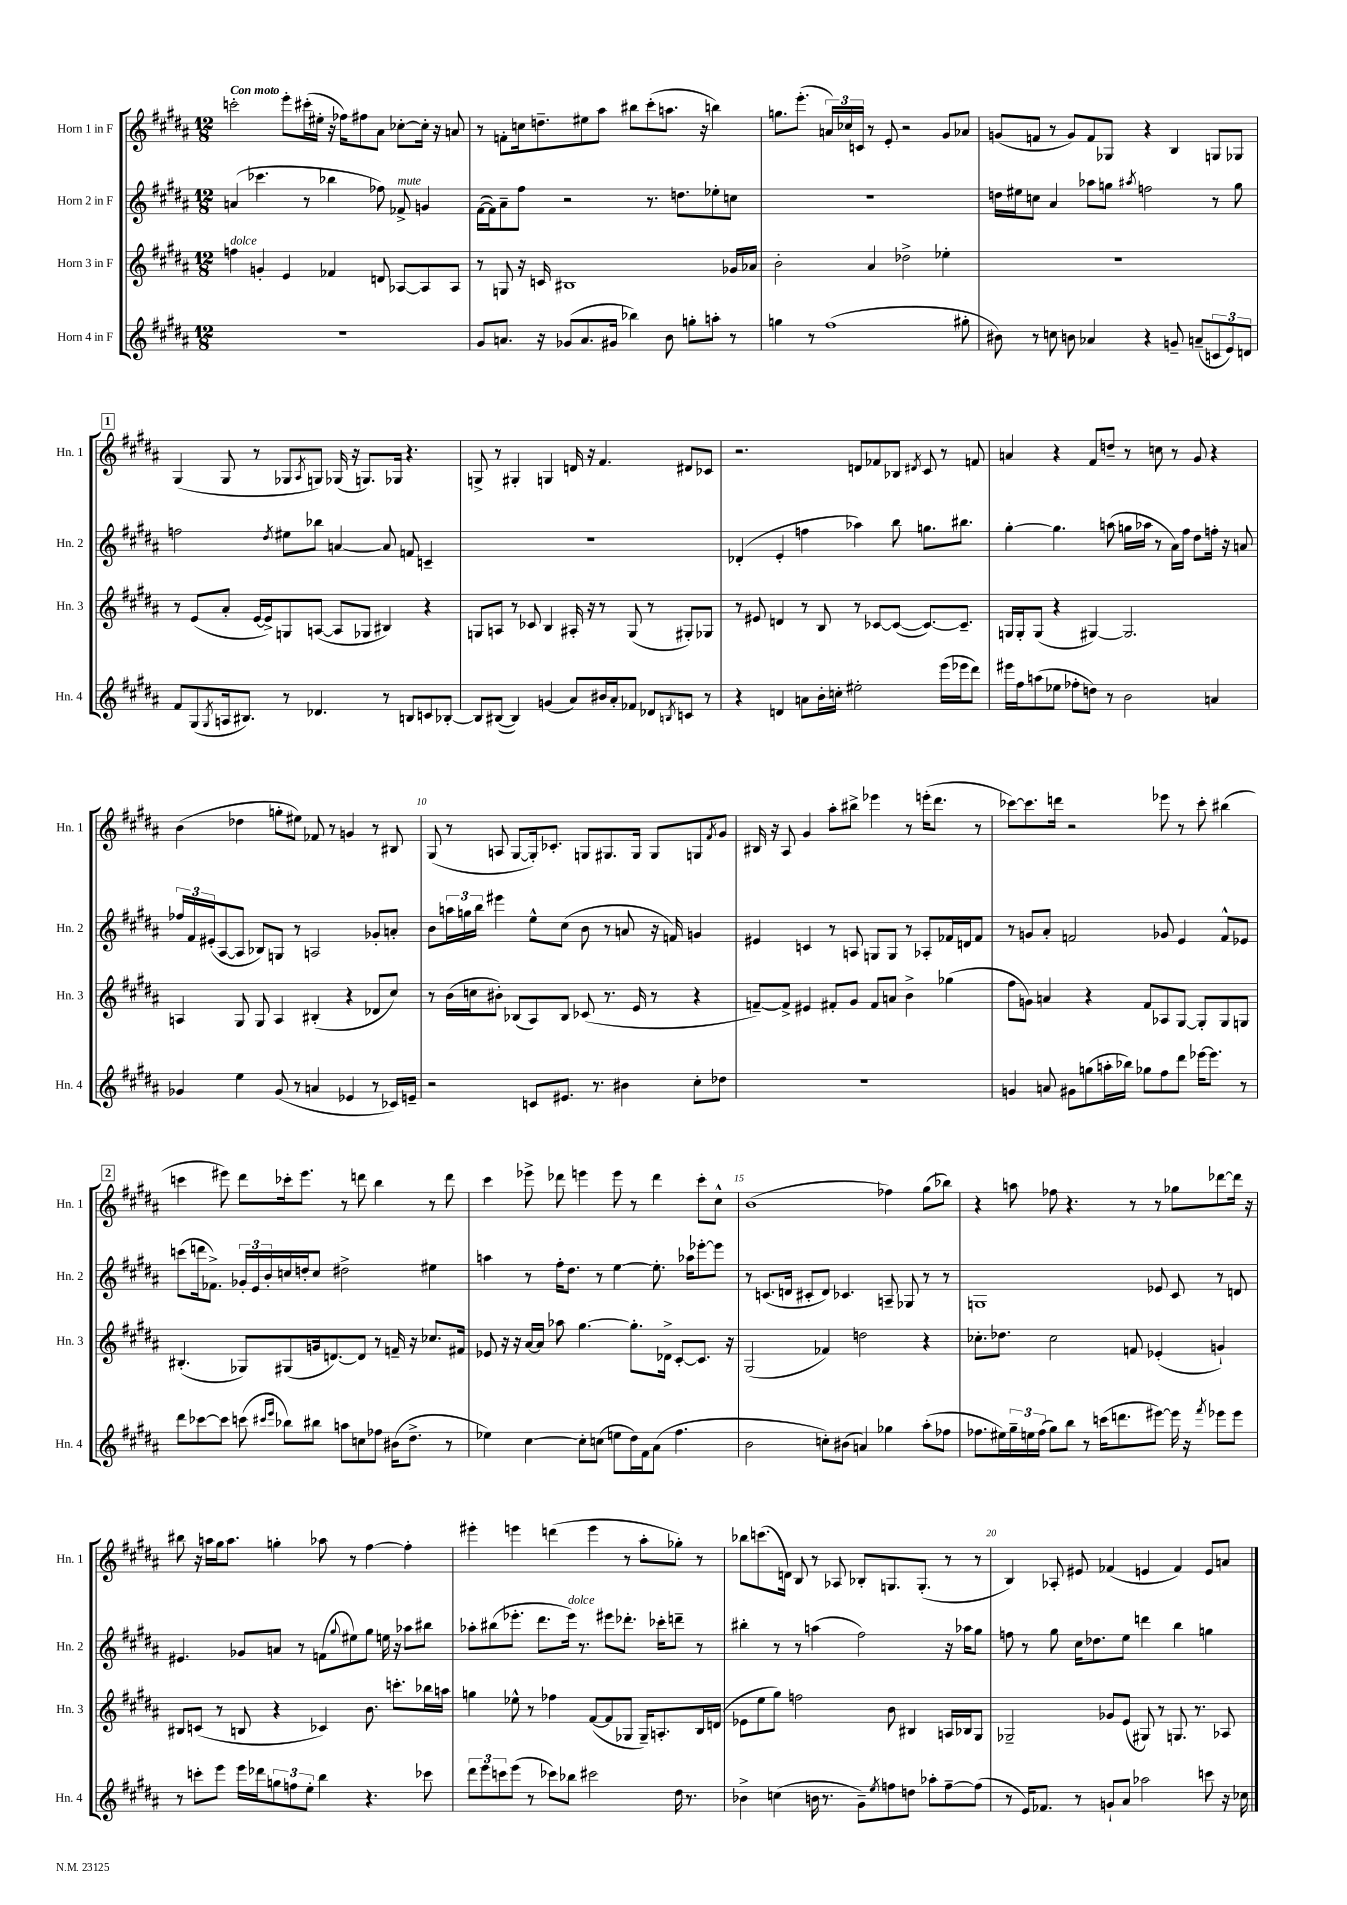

**kern	**kern	**kern	**kern
*part4	*part3	*part2	*part1
*staff4	*staff3	*staff2	*staff1
*I"Horn 4 in F	*I"Horn 3 in F	*I"Horn 2 in F	*I"Horn 1 in F
*I'Hn. 4	*I'Hn. 3	*I'Hn. 2	*I'Hn. 1
*clefG2	*clefG2	*clefG2	*clefG2
*k[f#c#g#d#a#]	*k[f#c#g#d#a#]	*k[f#c#g#d#a#]	*k[f#c#g#d#a#]
*M12/8	*M12/8	*M12/8	*M12/8
=1	=1	=1	=1
!	!	!	!LO:TX:a:B:t=Con moto
!	!LO:TX:a:i:t=dolce	!	!
1.r	4ffn\	(4an/	2cccn'\
.	4gn'/	4.ccc-X\	.
.	4e/	.	8eee'\L
.	.	8r	(16ccc#X'\L
.	.	.	16ee#X'\JJ
.	4f-X/	4bb-X\	16r
.	.	.	16ff-X\KL)
.	.	.	8ff#X\
.	8dn/	8ff-X\)	8a#\J
!	!	!LO:TX:a:i:t=mute	!
.	[8A-X/L	8f-X^/	[8cc-X'\L
.	8A-/]	4gn/	16cc-'\Jk]
.	.	.	16r
.	8A-/J	.	8an/
=2	=2	=2	=2
8g#/L	8r	([16f#\LL	8r
.	.	16f#\J])	.
8.an/J	8Gn/	8a#~\	8fn'\L
.	16r	8ff#\J	16ccn\k
16r	16cn/	.	8.ddn~\
(8g-X/L	1B#X	2r	.
8.a/	.	.	8ee#X\
.	.	.	8aa#\J
16g#X/Jk	.	.	.
4bb-X\)	.	.	8bb#X\L
.	.	8.r	(8ccc#'\
8b\	.	.	8.aan\J
.	.	8.ddn\L	.
8ggn'\L	.	.	.
.	.	.	16r
8aan'\J	.	8ee-X'\	4bbn\)
8r	16g-X/LL	8ccn\J	.
.	16a-X/JJ	.	.
=3	=3	=3	=3
4ggn\	2b'\	1.r	8.ggn\L
.	.	.	(8.eee'\J
8r	.	.	.
(1ff#	.	.	24an/LL)
.	.	.	24cc-X/
.	.	.	24cn/JJ
.	4a#/	.	8r
.	.	.	8e'/
.	2dd-X^\	.	2r
.	4ee-X'\	.	8g#/L
8gg#X'\	.	.	8a-X/J
=4	=4	=4	=4
8b#X\)	1.r	16ddn\LL	(8gn/L
.	.	16ee#X\J	.
8r	.	8ccn\J	8fn/J
8ccn\	.	4a#/	8r
8bn\	.	.	8g/L)
4a-X/	.	8aa-X\L	8f/
.	.	8ggn\J	8G-X/J
.	.	8qaa#X/	.
4r	.	2ffn\	4r
8gn~/	.	.	4B/
(8an~/L	.	.	.
12cn/	.	8r	8Gn/L
12e/)	.	.	.
.	.	8gg\	8G-X/J
12dn/J	.	.	.
!!LO:LB:g=z
!!LO:REH:place=s1:t=1
=5	=5	=5	=5
8f#/L	8r	2ffn\	(4G#/
(8G#/	(8e/L	.	.
8qG#/	.	.	.
16An/k	8a#'/J	.	8G#/
8.B#X/J)	.	.	.
.	[16e/LL	.	8r
.	16e^/J])	.	.
.	.	8qdd#/	.
8r	8Gn/	8ee#X\L	8G-X/L
.	.	.	8qA#/
4.d-X/	([8An/J	8bb-X\J	8Gn/J)
.	8A/L]	[4an/	(16G-X/
.	.	.	16r
.	8G-X/J	.	8.Gn/L)
8r	4B#X/)	8a/]	.
.	.	.	16G-X/Jk
8Bn/L	.	8fn/	4.r
8cn/	4r	4cn~/	.
[8B-X'/J	.	.	.
=6	=6	=6	=6
8B-/L]	8Gn/L	1.r	8Gn^/
([8B#X/J	8An/J	.	8r
4B#/])	8r	.	4G#X'/
.	8c-X/	.	.
(4gn/	4B/	.	4Gn/
8a#/L)	16A#X'/	.	16dn/
.	16r	.	16r
16b#X/L	8r	.	4.f#/
16a#'/J	.	.	.
8f-X/J	(8G/	.	.
8d-X/L	8r	.	.
8qBn/	.	.	.
8cn/J	8G#X'/L)	.	8d#X/L
8r	8G-X/J	.	8c-X/J
=7	=7	=7	=7
4r	8r	(4d-X'/	2.r
.	8e#X/	.	.
4dn/	4dn/	4e'/	.
8an\L	8r	4ffn\	.
16b'\L	8B/	.	.
16ccn'\JJ	.	.	.
2ee#X'\	8r	4aa-X\)	8dn/L
.	[8c-X/L	.	8f-X/
.	(8c-/J_	8bb\	8B-X/J
.	.	.	8qd#X/
.	8.c-/L_)	8.ggn\L	8c#/
(16eee\LL	.	.	8r
16eee-X\J	8.c-~/J]	8.bb#X\J	.
8ddd#\J)	.	.	8fn/
=8	=8	=8	=8
16eee#X\LL	16Gn/LL	[4gg#'\	4an/
16ff#\J	16G'/J	.	.
(8aan\	(8G/J	.	.
8ee-X\J	4r	4.gg#\]	4r
8ff-X'\L	.	.	.
8ddn\J)	[4G#X/)	.	8f#/L
8r	.	(8aan\	8ddn~/J
2b\	2.G#/]	16ggn\LL	8r
.	.	16aa-X\JJ	.
.	.	8r	8ccn\
.	.	16a#\LL)	8r
.	.	16ff#\JJ	.
.	.	8dd#\L	8g#/
4an/	.	16ffn'\Jk	4r
.	.	16r	.
.	.	8an/	.
!!LO:LB:g=z
=9	=9	=9	=9
4g-X/	4An/	24ff-X/LL	(4b\
.	.	24f#/	.
.	.	(24e#X'/J	.
.	.	[8A#/	.
4ee\	8G#/	8A#/J]	4dd-X\
.	8G#/	8B-X/L)	.
(8g-/	4A/	8Gn/J	8ggn'\L
8r	.	8r	8ee#X\J)
4an/	(4B#X'/	2An/	8f-X/
.	.	.	8r
4e-X/	4r	.	4gn/
8r	8d-X/L	8g-X'/L	8r
16c-X/LL)	8cc#/J)	8an'/J	8B#X/
16en~/JJ	.	.	.
=10	=10	=10	=10
2r	8r	8b\L	(8G#/
.	(16b\LL	24aan\L	8r
.	.	24ggn\	.
.	16ccn\J	.	.
.	.	24bb\JJ	.
.	8b#X'\J)	4eee#X\	8An/
.	(8B-X/L	.	[8G#/L
8cn/L	8A#/)	8ee^^\L	16G#'/k])
.	.	.	8.c-X'/J
8.e#X/J	8B-/J	(8cc#\J	.
.	(8c-X/	8b\	8Gn/L
8.r	.	.	.
.	8.r	8r	8.G#X/
4b#X\	.	8an/	.
.	16e/	.	16G#/Jk
.	8r	16r	8G#/L
.	.	16fn/)	.
8cc#'\L	4r	4gn/	8Gn/
.	.	.	8qf#/
8dd-X\J	.	.	8g#/J
=11	=11	=11	=11
1.r	[8fn~/L)	4e#X/	16B#X/
.	.	.	16r
.	8f^/J]	.	8A#/
.	4e#X/	4cn/	4g#/
.	8f#X'/L	8r	8aa#'\L
.	8g#/J	8An/	8bb#X^\J
.	8f#/L	8Gn/L	4eee-X\
.	8an/J	8G/J	.
.	4b^\	8r	8r
.	.	8A-X'/L	(16eeen'\KL
.	.	.	8.ddd#\J
.	(4gg-X\	16f-X/L	.
.	.	16dn/J	.
.	.	8f-/J	8r
=12	=12	=12	=12
4gn/	8ff#\L	8r	[8ccc-X\L)
.	8gn\J)	8gn/L	8.ccc-\]
8an/	4an/	8a#'/J	.
.	.	.	16dddn\Jk
8g#X\L	.	2fn/	2r
(8ggn\	4r	.	.
16aan'\L	.	.	.
16bb-X\JJ)	.	.	.
8gg-X\L	8f#/L	.	.
8ff#\	8A-X/	8g-X/	8eee-X\
8ddd#\J	[8G#/J	4e/	8r
[16eee-X\KL	8G#'/L]	.	8ccc-'\
8.eee-\J]	.	.	.
.	8G#/	8f^^/L	(4bb#X\
8r	8Gn/J	8e-X/J	.
!!LO:LB:g=z
!!LO:REH:place=s1:t=2
=13	=13	=13	=13
8ddd#\L	(4.B#X'/	(8cccn\L	4cccn\
[8ccc-X\	.	16dddn\k	.
.	.	8.f-X^\J)	.
8ccc-\J]	.	.	8eee#X\)
(8cccn\	8G-X/L)	24g-X'/LL	8ddd#\L
.	.	24e/	.
.	.	24b'/	.
16qqccc#X/LL	.	.	.
16qqeee/JJ	.	.	.
8bb-X\L)	(8G#X/	16ccn/	16ccc-X'\k
.	.	16ddn'/J	8.eee#\J
8bb#X\J	16gn/k	8cc/J	.
.	[8.dn/)	.	.
8aan\L	.	2dd#X^\	8r
8ccn\	8d/J]	.	8dddn\
8ff-X\J	8r	.	4bb\
(16b#X\KL	16fn~/	.	.
8.dd#^\J	16r	.	.
.	8.cc-X/L	4ee#X\	8r
8r	.	.	8ddd\
.	16f#X/Jk	.	.
=14	=14	=14	=14
4ee-X\)	8e-X/	4aan\	4ccc#\
.	16r	.	.
.	16r	.	.
[4cc#\	[16a#/LL	8r	8eee-X^\
.	16a#/JJ]	.	.
.	8aa-X\	16ff#'\KL	8ddd-X\
.	.	8.dd#\J	.
8cc#'\L]	[4.gg#\	.	4eeen\
(8ccn\J	.	8r	.
8een\L	.	[4ee\	8eee\
16dd#\L)	8.gg#'\L]	.	8r
16f#\J	.	.	.
(8a#\J	.	8.ee'\]	4ddd-\
.	16d-X^\Jk	.	.
4.ff#\	[8c#'/L	.	.
.	.	16aa-X\KL	.
.	8.c#/J]	[8eee-X'\	8ccc#'\L
.	.	8eee-\J]	8cc#^^\J
.	16r	.	.
=15	=15	=15	=15
2b\	(2G#/	8r	(1b
.	.	(8.cn/L	.
.	.	16dn/Jk	.
.	.	8c#X'/L	.
8ccn'\L)	4f-X/)	8d/J)	.
(8b#X\J	.	4.c-X/	.
4an/)	2ddn\	.	.
4gg-X\	.	8An~/	4ff-X\)
.	.	8G-X/	.
(8aa#'\L	4r	8r	(8gg#\L
8ff-X\J	.	8r	8bb-X\J)
=16	=16	=16	=16
8.ff-X\L	8.cc-X'\L	1Gn	4r
16ee#X\L)	8.dd-X\J	.	.
24gg#~\	.	.	8aan\
24een\	.	.	.
(24ff-\JJ	.	.	.
8gg#\L)	2cc-\	.	8ff-X\
8bb\J	.	.	4.r
8r	.	.	.
(16cccn\KL	.	.	.
8.dddn\	.	.	.
.	8fn/	.	8r
[8eee#X\J)	(4e-X'/	8e-X/	8r
16eee#\]	.	8c#/	8gg-X\L
16r	.	.	.
8qfff#/	.	.	.
8eee-X\L	4gn`/)	8r	[8ddd-X\
8eee-\J	.	8dn/	16ddd-\Jk]
.	.	.	16r
!!LO:LB:g=z
=17	=17	=17	=17
8r	8B#X/L	4.e#X/	8bb#X\
8cccn'\L	(8cn/J	.	16r
.	.	.	16aan\LL
8eee\J	8r	.	16gg#\J
.	.	.	8.aa\J
16eee\LL	8Bn/	8g-X/L	.
16ddd-X\J	.	.	.
12ggn\	4r	8an/J	4ggn'\
12ffn\	.	.	.
.	.	8r	.
12ee'\J	.	.	.
4bb\	4c-X/)	(8fn\L	8aa-X\
.	.	8qqgg#/	.
.	.	8ee#X\)	8r
4.r	8.b\	8gg#\J	[4ff#\
.	.	16een\	.
.	8.cccn'\L	16r	.
.	.	8aa-X\L	4ff#'\]
8ccc-X\	16bb-X\L	8bb#X\J	.
.	16aan\JJ	.	.
=18	=18	=18	=18
12ddd#\L	4ggn\	8aa-X'\L	4eee#X'\
12eee\	.	.	.
.	.	(8bb#X\	.
12cccn\	.	.	.
(8eee\J	8ee-X^^\	8.eee-X'\J	4eeen\
8r	8r	.	.
.	.	8.ddd#\L	.
8ccc-X\L)	4ff-X\	.	(4dddn\
!	!	!LO:TX:a:i:t=dolce	!
8bb-X\J	.	16eee-\Jk)	.
.	.	8.r	.
2ccc#X\	([8f#/L	.	4eee\
.	8f#/]	8eee#X\L	.
.	8G-X/J	8.ddd-X'\J	8r
.	16G-~/KL)	.	8aa#'\L
.	8.An'/	16ccc-X'\KL	.
16dd#\	.	8dddn~\J	8gg-X'\J)
8.r	.	.	.
.	16B/L	8r	8r
.	(16dn/JJ	.	.
=19	=19	=19	=19
4b-X^\	8e-X\L	4bb#X'\	8bb-X\L
.	8ee\	.	(8.cccn\
(4ccn\	8gg#\J)	8r	.
.	.	.	16dn\Jk)
.	2ffn\	8r	8B/
16bn\	.	(4aan\	8r
8.r	.	.	.
.	.	.	8A-X/
8g#~\L)	.	2ff#\)	8B-X'/L
8qee/	.	.	.
8ffn\	8b\	.	8.Gn/
8ddn\J	4B#X/	.	.
.	.	.	(8.G'/J
8aa-X'\L	.	.	.
[8ff~\	16An/LL	16r	8r
.	16B-X/J	16aa-X\KL	.
(8ff\J]	8G#/J	8gg#\J	8r
=20	=20	=20	=20
8r	2G-X~/	8ffn\	4B/)
16e/KL)	.	8r	.
8.f-X/J	.	.	.
.	.	8gg#\	8A-X'/
8r	.	16cc#\KL	8e#X/
.	.	8.dd-X\	.
8gn`/L	8g-X/L	.	(4f-X/
8a#/J	(8e/J	8ee\J	.
2aa-X\	8G#X/)	4dddn\	4en/
.	8r	.	.
.	8.Gn/	4bb\	4f-/)
.	8.r	.	.
8cccn\	.	4ggn\	8e/L
16r	8A-X/	.	8an/J
16cc-X\	.	.	.
==	==	==	==
*-	*-	*-	*-
